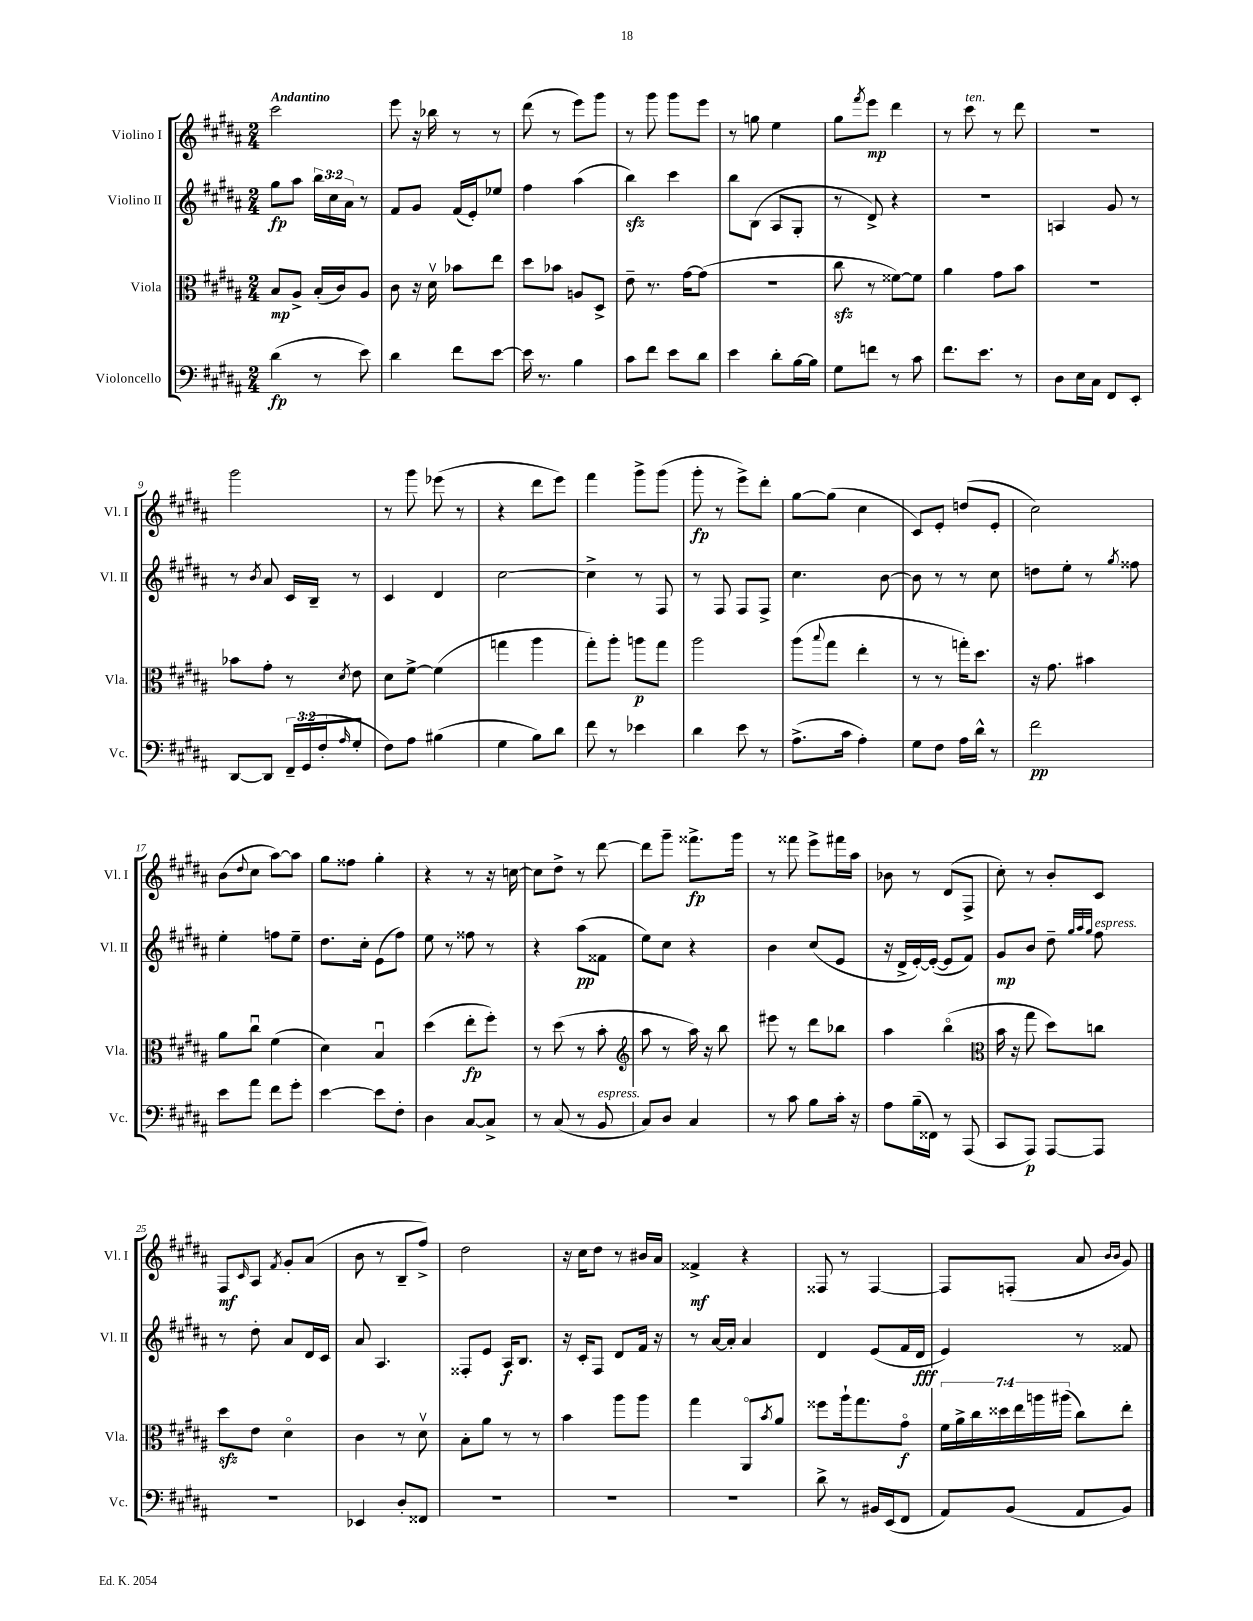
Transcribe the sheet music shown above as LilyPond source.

<<
\new StaffGroup <<
\new Staff = "s0" \with { instrumentName = "Violino I" shortInstrumentName = "Vl. I" } {
    \clef treble \key b \major \numericTimeSignature \time 2/4 \tempo "Andantino"
    cis'''2 |
    e'''8 r16 bes''16 r8 r8 |
    dis'''8( r8 e'''8) gis'''8 |
    r8 gis'''8 gis'''8 e'''8 |
    r8 g''8 e''4 |
    gis''8 \acciaccatura { fis'''8 } e'''8\mp dis'''4 |
    r8 cis'''8^\markup { \italic "ten." } r8 dis'''8 |
    r2 |
    gis'''2 |
    r8 gis'''8 ees'''8( r8 |
    r4 dis'''8 e'''8) |
    fis'''4 gis'''8-> gis'''8( |
    gis'''8-.\fp r8 e'''8->) dis'''8-. |
    gis''8~ gis''8( cis''4 |
    cis'8) e'8-. d''8( e'8-. |
    cis''2) |
    b'8( \appoggiatura { dis''8 } cis''8 ais''8~) ais''8 |
    gis''8 fisis''8 gis''4-. |
    r4 r8 r16 c''16~ |
    c''8 dis''8-> r8 dis'''8~ |
    dis'''8 gis'''8-- fisis'''8.->\fp gis'''16 |
    r8 fisis'''8 e'''8-> fis'''16 ais''16 |
    bes'8 r8 dis'8( fis8-> |
    cis''8-.) r8 b'8-. cis'8 |
    fis8\mf \grace { cis'16 } ais8 \acciaccatura { fis'8 } gis'8-. ais'8( |
    b'8 r8 b8-- fis''8->) |
    dis''2 |
    r16 cis''16 dis''8 r8 bis'16 ais'16 |
    fisis'4->\mf r4 |
    fisis8 r8 fisis4~ |
    fisis8 f8-.( ais'8 \grace { b'16 b'16 } gis'8) \bar "|." |
}
\new Staff = "s1" \with { instrumentName = "Violino II" shortInstrumentName = "Vl. II" } {
    \clef treble \key b \major \numericTimeSignature \time 2/4 \override Staff.TupletNumber.text = #tuplet-number::calc-fraction-text
    gis''8\fp ais''8 \tuplet 3/2 { b''16 cis''16 ais'16 } r8 |
    fis'8 gis'8 fis'16( e'16-.) ees''8 |
    fis''4 ais''4( |
    b''4\sfz) cis'''4 |
    b''8 b8( ais8 gis8-. |
    r8 dis'8->) r4 |
    R2 |
    a4 gis'8 r8 |
    r8 \acciaccatura { b'8 } ais'8 cis'16 b16-- r8 |
    cis'4 dis'4 |
    cis''2~ |
    cis''4-> r8 fis8 |
    r8 fis8 fis8 fis8-> |
    cis''4. b'8~ |
    b'8 r8 r8 cis''8 |
    d''8 e''8-. r8 \acciaccatura { gis''8 } fisis''8 |
    e''4-. f''8 e''8-- |
    dis''8. cis''16-. e'8( fis''8) |
    e''8 r8 fisis''8 r8 |
    r4 ais''8\pp( fisis'8 |
    e''8) cis''8 r4 |
    b'4 cis''8( e'8 |
    r16 dis'16-> e'16~-.) e'16~-.( e'8 fis'8) |
    gis'8\mp b'8 dis''8-- \grace { gis''32 ais''32 gis''32 } fis''8^\markup { \italic "espress." } |
    r8 dis''8-. ais'8 dis'16 cis'16 |
    ais'8 ais4. |
    fisis8-. e'8 ais16\f b8. |
    r16 cis'16-. fis8 dis'8 fis'16 r16 |
    r8 ais'16~ ais'16-. ais'4 |
    dis'4 e'8( fis'16 dis'16\fff |
    e'4) r8 fisis'8 \bar "|." |
}
\new Staff = "s2" \with { instrumentName = "Viola" shortInstrumentName = "Vla." } {
    \clef alto \key b \major \numericTimeSignature \time 2/4 \override Staff.TupletNumber.text = #tuplet-number::calc-fraction-text
    b8\mp ais8-> b16-.( cis'16) ais8 |
    cis'8 r16 dis'16\upbow bes'8 e''8 |
    dis''8 bes'8 a8 dis8-> |
    e'8-- r8. gis'16~ gis'8( |
    r2 |
    cis''8\sfz r8 fisis'8~) fisis'8 |
    ais'4 gis'8 b'8 |
    R2 |
    bes'8 gis'8-. r8 \acciaccatura { dis'8 } e'8 |
    dis'8 fis'8~-> fis'4( |
    g''4 ais''4 |
    gis''8-.) ais''8-. a''8\p gis''8 |
    ais''2 |
    ais''8( \appoggiatura { b''8 } gis''8 e''4-. |
    r8 r8 g''16-.) dis''8. |
    r16 gis'8. bis'4 |
    ais'8 cis''8\downbow fis'4( |
    dis'4) b4\downbow |
    dis''4( e''8-.\fp fis''8-.) |
    r8 dis''8( r8 b'8-. |
    \clef treble ais''8 r8 ais''16) r16 b''8 |
    eis'''8 r8 dis'''8 bes''8 |
    ais''4 b''4\flageolet( |
    \clef alto b'16 r16 gis''8 dis''8) c''8 |
    dis''8\sfz e'8 dis'4\flageolet |
    cis'4 r8 dis'8\upbow |
    b8-. ais'8 r8 r8 |
    b'4 ais''8 ais''8 |
    gis''4 ais,8\flageolet \acciaccatura { b'8 } ais'8 |
    fisis''8 ais''16-! gis''8. gis'8\flageolet\f |
    \tuplet 7/4 { fis'16 ais'16-> cis''16 disis''16 e''16 a''16 ais''16( } cis''8) e''8-. \bar "|." |
}
\new Staff = "s3" \with { instrumentName = "Violoncello" shortInstrumentName = "Vc." } {
    \clef bass \key b \major \numericTimeSignature \time 2/4 \override Staff.TupletNumber.text = #tuplet-number::calc-fraction-text
    dis'4\fp( r8 e'8) |
    dis'4 fis'8 e'8~ |
    e'16 r8. b4 |
    cis'8 fis'8 e'8 dis'8 |
    e'4 dis'8-. b16~ b16 |
    gis8 f'8 r8 cis'8 |
    fis'8. e'8. r8 |
    dis8 e16 cis16 fis,8 e,8-. |
    dis,8~ dis,8 \tuplet 3/2 { fis,16-- gis,16( fis16-. } \grace { ais16 } gis8-. |
    fis8) ais8 bis4( |
    gis4 b8) dis'8 |
    fis'8 r8 ees'4 |
    dis'4 e'8 r8 |
    ais8.->( cis'16 ais4-.) |
    gis8 fis8 ais16 dis'16-^ r8 |
    fis'2\pp |
    e'8 ais'8 fis'8 gis'8-. |
    e'4~ e'8 fis8-. |
    dis4 cis8~ cis8-> |
    r8 cis8( r8 b,8^\markup { \italic "espress." } |
    cis8) dis8 cis4 |
    r8 cis'8 b8 cis'16-. r16 |
    ais8 b16--( fisis,16) r8 ais,,8( |
    cis,8 ais,,8\p) ais,,8~ ais,,8 |
    R2 |
    ees,4 dis8-. fisis,8 |
    R2 |
    R2 |
    R2 |
    dis'8-> r8 bis,16 e,16( fis,8 |
    ais,8) b,8( ais,8 b,8) \bar "|." |
}
>>
>>
